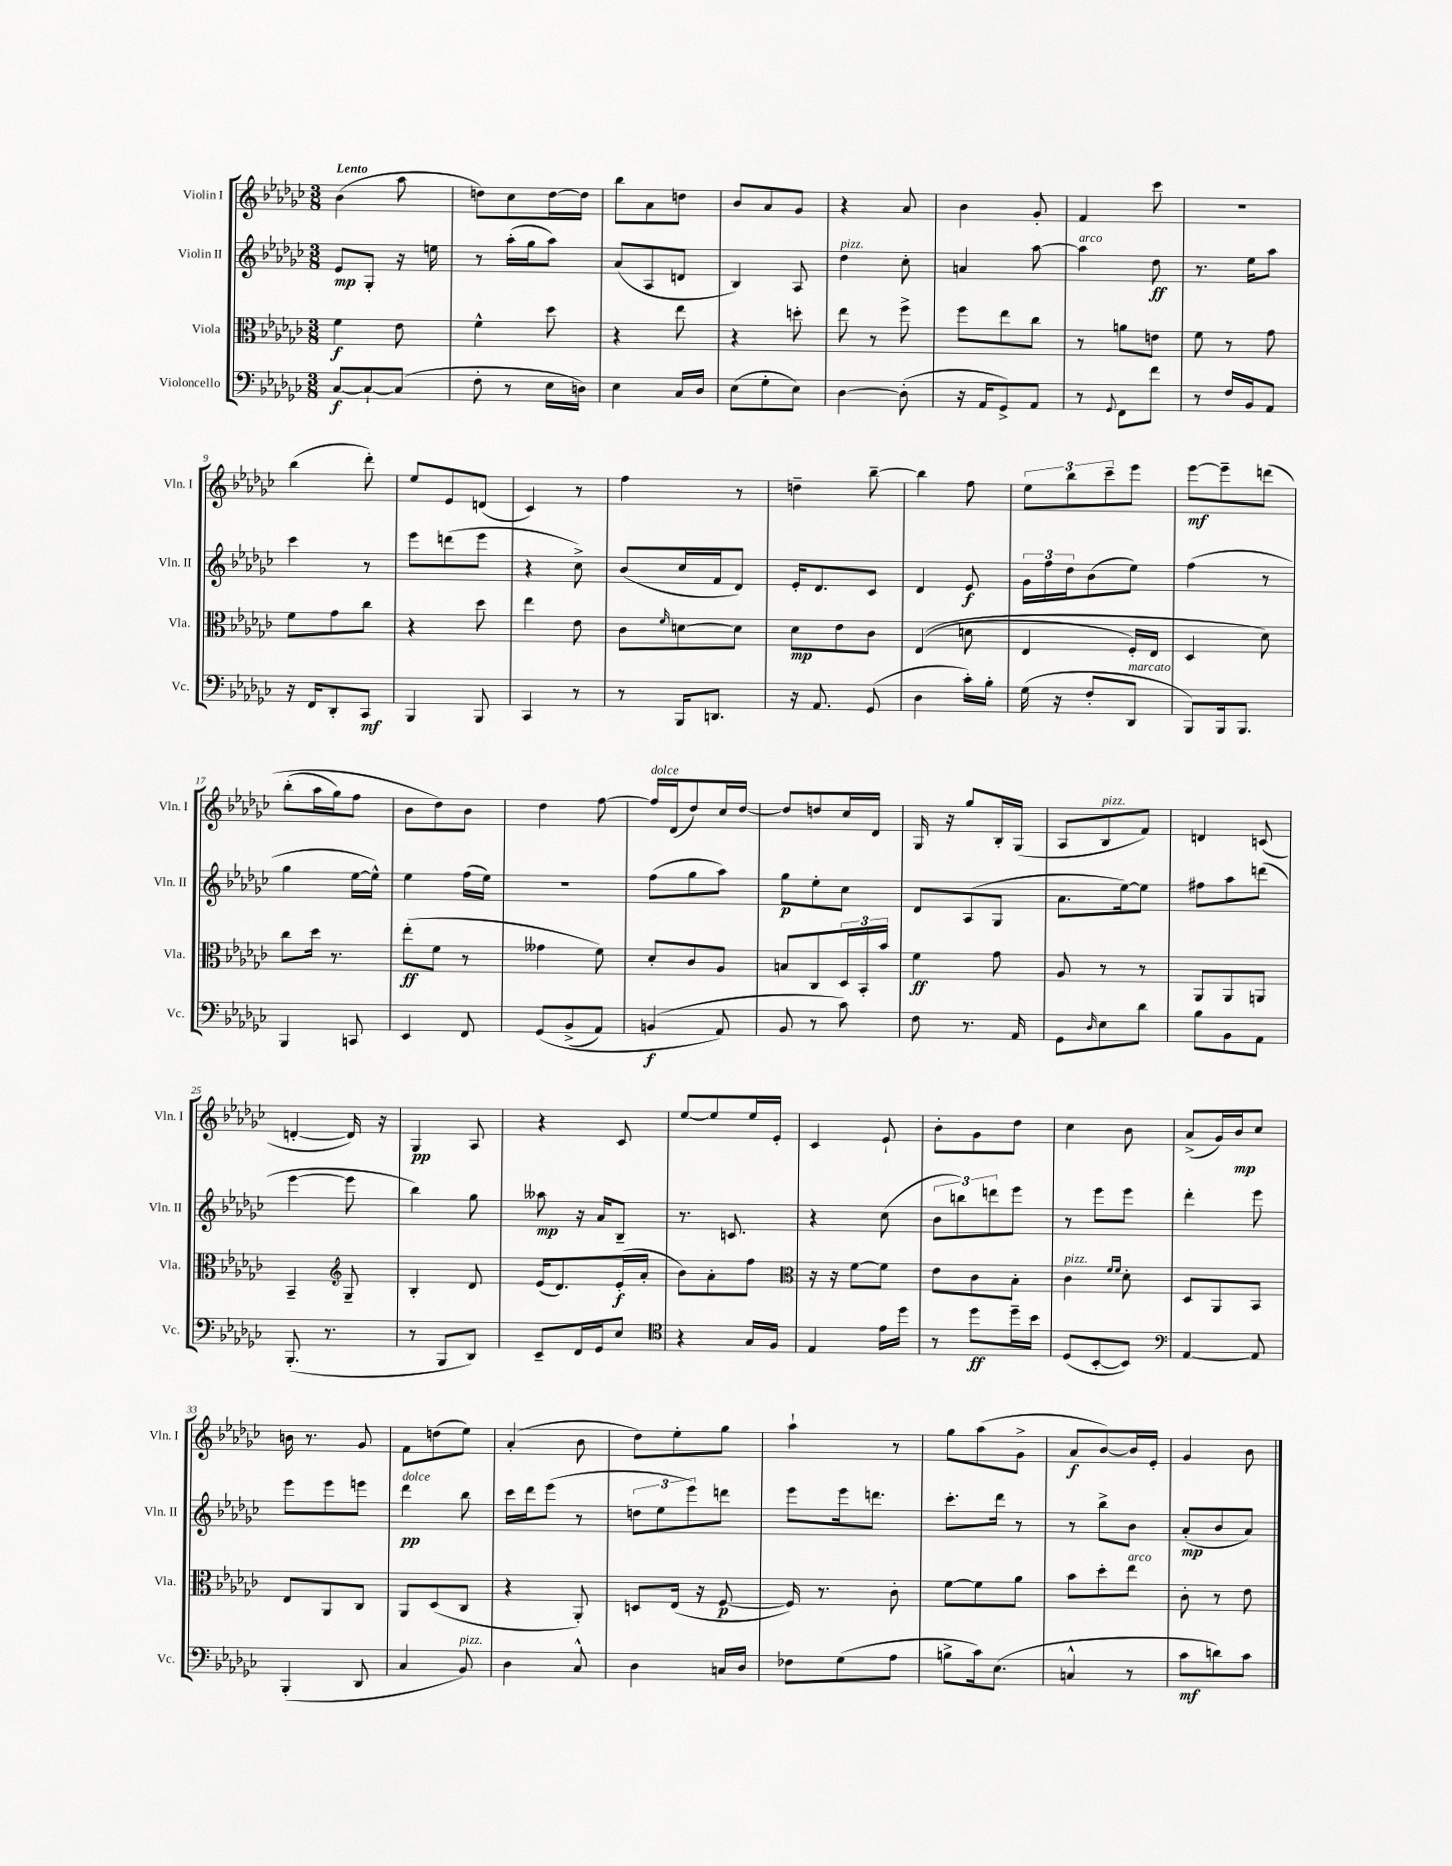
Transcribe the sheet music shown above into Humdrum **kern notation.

**kern	**kern	**kern	**kern
*staff4	*staff3	*staff2	*staff1
*clefF4	*clefC3	*clefG2	*clefG2
*k[b-e-a-d-g-c-]	*k[b-e-a-d-g-c-]	*k[b-e-a-d-g-c-]	*k[b-e-a-d-g-c-]
*M3/8	*M3/8	*M3/8	*M3/8
[8C-	4f	8e-	(4b-
8C-`_	.	8G-'	.
(8C-]	8e-	16r	8aa-
.	.	16ee	.
=	=	=	=
8F'	4f^^	8r	8dd)
8r	.	(16aa-'	8cc-
.	.	16gg-	.
16E-	8dd-	8aa-)	[16dd
16D)	.	.	16dd]
=	=	=	=
4E-	4r	(8a-	8bb-
.	.	8A-	8a-
16C-	8ee-	8d	8dd
16D-	.	.	.
=	=	=	=
(8E-	4r	4B-)	8b-
8G-'	.	.	8a-
8E-)	8dd'	8A-	8g-
=	=	=	=
[4D-	8ee-	4dd-	4r
.	8r	.	.
(8D-']	8ff^	8cc-'	8a-
=	=	=	=
16r	8ff	4a	4b-
16AA-	.	.	.
8GG-^)	8ee-	.	.
8AA-	8cc-	[8aa-	8g-'
=	=	=	=
8r	8r	4aa-]	4f
8qqGG-	.	.	.
8FF	8a	.	.
8f	8e	8dd-	8ccc-
=	=	=	=
8r	8f	8.r	4.r
16F	8r	.	.
16BB-	.	16ee-	.
8AA-	8g-	8aa-	.
=	=	=	=
16r	8f	4ccc-	(4bb-
16FF	.	.	.
8DD-'	8g-	.	.
8CC-	8cc-	8r	8ddd-')
=	=	=	=
4BBB-	4r	8eee-	8ee-
.	.	(8ddd	8e-
8BBB-	8dd-	8eee-	(8d
=	=	=	=
4CC-	4ee-	4r	4c-)
8r	8e-	8cc-^)	8r
=	=	=	=
8r	8c-	(8b-	4ff
.	16qqf	.	.
16BBB-	[8d	16cc-	.
8.DD	.	16f	.
.	8d]	8d-)	8r
=	=	=	=
16r	8d-	16e-'	4dd~
8.AA-	.	8.d-	.
.	8e-	.	.
(8GG-	8c-	8c-	[8bb-~
=	=	=	=
4D-	&((4E-	4d-	4bb-]
16c-')	8d	8e-	8ff
16B-'	.	.	.
=	=	=	=
(16G-	4E-	24g-	12ee-
.	.	24ff	.
16r	.	.	.
.	.	24dd-	12bb-
8F'	.	(8b-	.
.	.	.	12ccc-~
8DD-	16F')	8ee-)	8eee-
.	16E-	.	.
=	=	=	=
8BBB-)	4D-	(4ff	[8eee-
16BBB-	.	.	8eee-~]
8.BBB-	.	.	.
.	8d-&)	8r	&(8ddd
=	=	=	=
4BBB-	8cc-	4gg-	(8bb-'
.	16dd-	.	16aa-
.	8.r	.	16gg-)
8CC	.	[16ee-	8ff
.	.	16ee-^^])	.
=	=	=	=
4EE-	(8ee-'	4ee-	8b-
.	8f	.	8dd-&)
8FF	8r	(16ff	8b-
.	.	16ee-)	.
=	=	=	=
&(8GG-	4g--	4.r	4dd-
(8BB-^	.	.	.
8AA-)	8f)	.	[8ff
=	=	=	=
(4BB	8d-'	(8ff	16ff]
.	.	.	(16d-
.	8c-	8gg-	8dd-)
8AA-&)	8A-	8aa-)	16cc-
.	.	.	[16dd-
=	=	=	=
8BB-	8B	8gg-	8dd-]
8r	8C-	8ee-'	8dd
8c-)	24D-	8cc-	16cc-
.	24BB-'	.	.
.	.	.	16d-
.	24b-	.	.
=	=	=	=
8F	4f	8d-	16G-
.	.	.	16r
8.r	.	(8A-	8gg-
.	8g-	8G-	16B-'
16AA-	.	.	(16G-
=	=	=	=
8GG-	8A-	8.a-	8A-
16qqD-	.	.	.
8E-	8r	.	8B-
.	.	[16ee-)	.
8d-	8r	8ee-]	8f)
=	=	=	=
8B-	8AA-	8ff#	4d
8BB-	8AA-	8aa-	.
8AA-	8AA	(8ddd	(8c
=	=	=	=
(8.BBB-'	4BB-~	[4eee-	[4d'
8.r	.	.	.
*	*clefG2	*	*
.	8G-~	8eee-]	16d])
.	.	.	16r
=	=	=	=
8r	4B-'	4bb-)	4G-
8BBB-	.	.	.
8DD-)	8d-	8gg-	8A-
=	=	=	=
8EE-~	(16e-	8aa--	4r
.	8.d-)	.	.
16FF	.	16r	.
16GG-	.	16a-	.
8E-	(16e-'	8B-~	8c-
.	16a-'	.	.
=	=	=	=
*clefC4	*	*	*
4r	8b-)	8.r	[8ee-
.	8a-'	.	8ee-]
.	.	8.c	.
16G-	8ff	.	16ee-
16F	.	.	16e-'
=	=	=	=
*	*clefC3	*	*
4E-	16r	4r	4c-
.	16r	.	.
.	[8f	.	.
16e-	8f]	(8cc-	8e-`
16dd-	.	.	.
=	=	=	=
8r	8e-	12b-	8b-'
.	.	12bb)	.
8dd-	8c-	.	8g-
.	.	12ddd	.
16dd-~	8B-'	8eee-	8dd-
16b-	.	.	.
=	=	=	=
(8D-	4c-	8r	4cc-
[8BB-'	.	8eee-	.
.	16qqf	.	.
.	16qqf	.	.
8BB-])	8d-'	8eee-	8b-
=	=	=	=
*clefF4	*	*	*
[4AA-	8D-	4ddd-'	(8a-^
.	8AA-	.	16g-)
.	.	.	16b-
8AA-]	8BB-	8eee-	8cc-
=	=	=	=
(4BBB-'	8E-	8eee-	16b
.	.	.	8.r
.	8AA-	8eee-	.
8DD-	8C-	8eee	8g-
=	=	=	=
4C-	8AA-	4ddd-	8f
.	(8D-	.	(8dd
8BB-)	8C-	8bb-	8ee-)
=	=	=	=
4D-	4r	16ccc-	(4a-'
.	.	16ddd-	.
.	.	(8eee-	.
8C-^^	8AA-')	8r	8b-
=	=	=	=
4D-	8D	12dd	8dd-)
.	.	12ee-	.
.	(16E-	.	8ee-'
.	.	12eee-)	.
.	16r	.	.
16C	[8F	8ddd	8gg-
16D-	.	.	.
=	=	=	=
8F-	16F])	8eee-	4aa-`
.	8.r	.	.
(8G-	.	16eee-	.
.	.	8.ddd	.
8A-	8c-'	.	8r
=	=	=	=
8B^	[8f	8.ccc-'	8gg-
16c-)	8f]	.	(8aa-
(8.E-	.	16ddd-	.
.	8a-	8r	8g-^
=	=	=	=
4C^^	8b-	8r	8a-
.	8dd-'	8bb-^	[8b-)
8r	8ee-	8b-	16b-]
.	.	.	16e-'
=	=	=	=
8c-	8c-'	(8a-'	4g-
8d)	8r	8b-	.
8c-	8e-	8a-)	8b-
==	==	==	==
*-	*-	*-	*-
